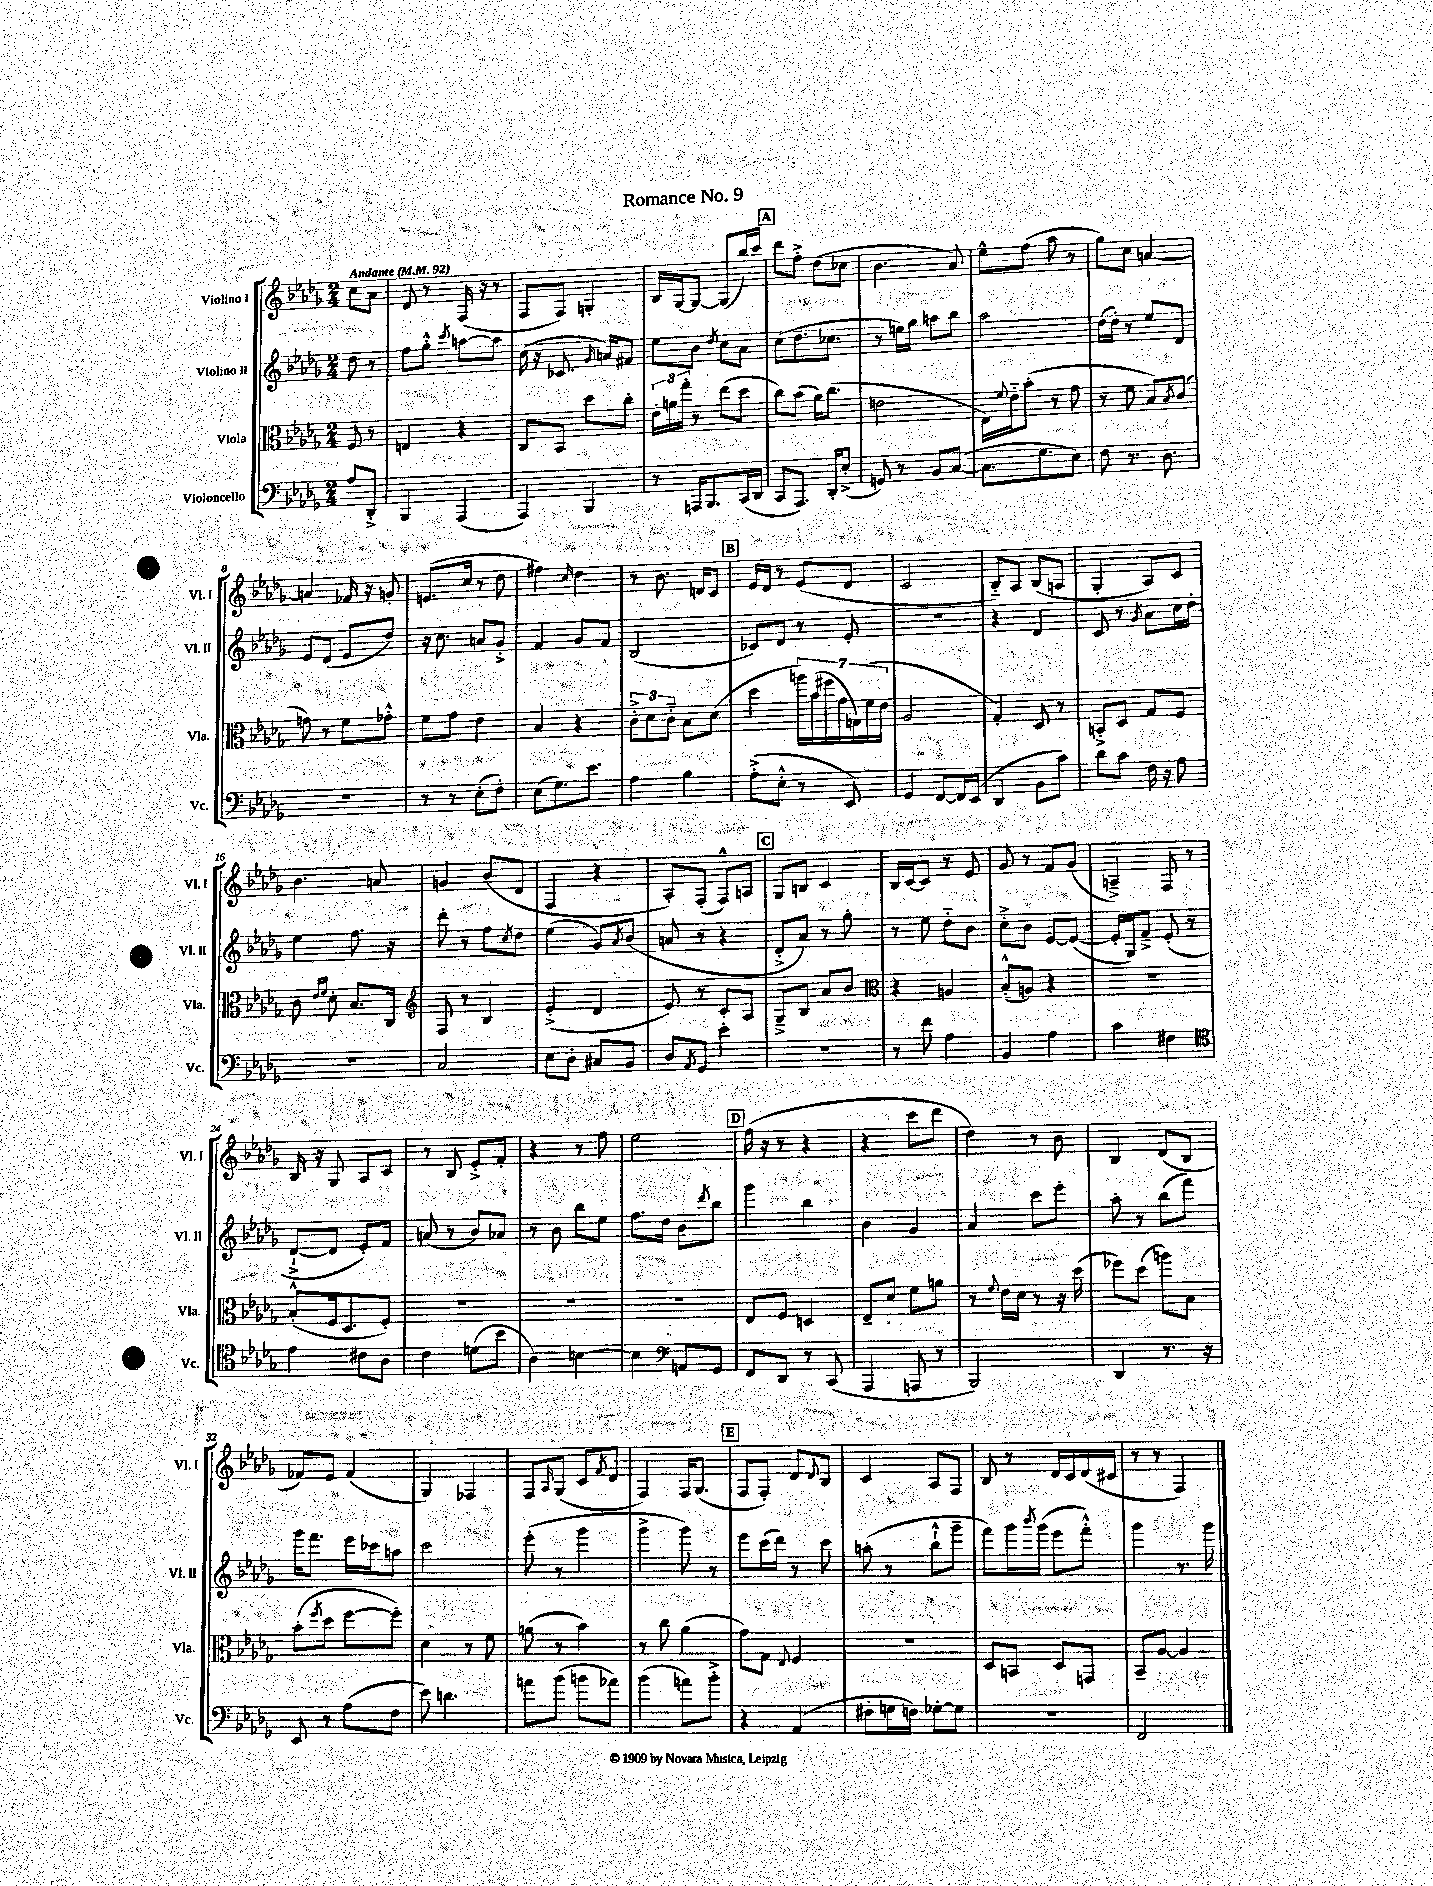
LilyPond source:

\header { title = "Romance No. 9" }
<<
\new StaffGroup <<
\new Staff = "s0" \with { instrumentName = "Violino I" shortInstrumentName = "Vl. I" } {
    \clef treble \key des \major \numericTimeSignature \time 2/4 \partial 4 \tempo "Andante" 4 = 92
    c''8 aes'8 |
    des'8 r8 f16( r16 r8 |
    f8 f8) g4-. |
    bes16 ges16~ ges8~ ges8( bes''16) c'''16 |
    \mark \markup { \box "A" } des'''8 f''8-.-> des''8( ces''8 |
    bes'4. aes'8) |
    ees''8-^ f''8( aes''8 r8 |
    ges''8) c''8 a'4~ |
    a'4 fes'16 r16 g'8-. |
    e'8.( c''16 r8 des''8 |
    fis''4) \grace { c''16 } des''4 |
    r8 bes'8. d'16 c'8 |
    \mark \markup { \box "B" } ees'16 des'16 r8 ees'8( des'8 |
    c'2 |
    bes8-_) aes8 bes8( a8 |
    ges4-. aes8) c'8 |
    bes'4. a'8 |
    g'4 bes'8( des'8 |
    f4 r4 |
    aes8-.) f8-.( f8-^) a8 |
    \mark \markup { \box "C" } ges8 b8 c'4 |
    bes16 c'16~ c'8 r8 ees'8 |
    ges'8 r8 f'8 ges'8( |
    a4--->) f8 r8 |
    bes16 r16 ges8 aes8 c'8 |
    r8 bes8 ees'8-.-> f'8-. |
    r4 r8 f''8 |
    ees''2 |
    \mark \markup { \box "D" } f''16( r16 r8 r4 |
    r4 c'''8 des'''8 |
    des''4) r8 bes'8 |
    bes4 des'8( bes8 |
    fes'8) ees'8 fes'4( |
    ges4) fes4 |
    f8 \grace { aes16 } ges8( c'8 \acciaccatura { f'8 } des'8 |
    f4) f16 ges8.( |
    \mark \markup { \box "E" } f8 f8-.) des'8 \appoggiatura { des'8 } bes8 |
    c'4 aes8 f8 |
    bes8 r8 des'16 c'16 des'16( cis'16 |
    r8 r8 f4) \bar "|." |
}
\new Staff = "s1" \with { instrumentName = "Violino II" shortInstrumentName = "Vl. II" } {
    \clef treble \key des \major \numericTimeSignature \time 2/4 \partial 4
    des''8 r8 |
    f''8 ges''8-.-^ \acciaccatura { c'''8 } a''8~ a''8 |
    c''16( r16 ces'8. \grace { ges'16 } a'16) fis'8 |
    ees''8 bes'8 \acciaccatura { des''8 } c''8 aes'8 |
    \mark \markup { \box "A" } c''8( des''8. ces''8. |
    r8 e''16) ges''16 a''8 bes''8 |
    aes''2 |
    des''16( des''16-.) r8 ees''8 des'8 |
    ees'8 des'8( ees'8 des''8) |
    r16 c''8. a'8 ges'8-.-> |
    f'4 ges'8 f'8 |
    bes2( |
    \mark \markup { \box "B" } ces'8) des'8 r8 ees'8-. |
    R2 |
    r4 des'4 |
    c'8 r8 \acciaccatura { ges'8 } aes'8 c''16 des''16-. |
    ees''4 f''8. r16 |
    des'''8-. r8 f''8 \acciaccatura { c''8 } des''8 |
    ees''4( ges'8) \acciaccatura { aes'8 } bes'8( |
    a'8 r8 r4 |
    \mark \markup { \box "C" } des'8-.-> aes'8) r8 ges''8-. |
    r8 ees''8 des''8-_ bes'8 |
    c''8-.-> bes'8 ees'8~ ees'8~( |
    ees'16-. ges16) f'8---> ees'8-.( r8 |
    des'8~-!-> des'8 ees'8-.) f'8 |
    a'8( r8 bes'8) aes'8 |
    r8 bes'8 bes''8 ees''8 |
    f''8. des''16 bes'8 \acciaccatura { des'''8 } bes''8 |
    \mark \markup { \box "D" } ges'''4 bes''4 |
    bes'4 ges'4 |
    aes'4 c'''8 ees'''8-. |
    aes''8-. r8 bes''8( f'''8) |
    ges'''16 f'''8. ees'''16 ces'''16 a''8 |
    c'''2 |
    ees'''8-.( r8 ges'''4 |
    ges'''4-> ges'''8) r8 |
    \mark \markup { \box "E" } ees'''8 c'''16( des'''16) r8 c'''8 |
    a''8-.( r8 bes''8-!-^ ges'''8-- |
    f'''8) ges'''16 \acciaccatura { bes'''8 } ges'''16( ees'''8 f'''8-.-^) |
    ges'''4 r8. ges'''16 \bar "|." |
}
\new Staff = "s2" \with { instrumentName = "Viola" shortInstrumentName = "Vla." } {
    \clef alto \key des \major \numericTimeSignature \time 2/4 \partial 4
    f8 r8 |
    e4 r4 |
    c8 bes,8 des''8 c''8-. |
    \tuplet 3/2 { ees'16-. a'16 ges''16-. } r8 ees''8( des''8 |
    \mark \markup { \box "A" } c''8) bes'8( aes'16) c''8.( |
    e'2 |
    ees16) \appoggiatura { f'8 } ees'16-_ bes'8-.( r8 ges'8 |
    r8 f'8 bes8) \acciaccatura { bes8 } c'8( |
    g'8) r8 f'8 ges'8-.-^ |
    f'8 ges'8 ees'4 |
    bes4 r4 |
    \tuplet 3/2 { c'8-.-> des'8 c'8-_ } bes8 des'8( |
    \mark \markup { \box "B" } des''4 \tuplet 7/4 { a''16) bes'16( fis''16 ges'16 g16) f'16( ees'16 } |
    aes2 |
    ges4-.) des8 r8 |
    b,8-.-> des8 ges8 f8 |
    c'8 \grace { ees'16 f'16 } des'8-. bes8. c16 |
    \clef treble f8 r8 bes4 |
    ees'4-.->( des'4 |
    ees'8) r8 c'8-. aes8 |
    \mark \markup { \box "C" } ges8---> bes8 aes'8 bes'8 |
    \clef alto r4 a4 |
    bes8-.-^( a8) r4 |
    r2 |
    bes8-.-^( f16 des8. f8-.) |
    R2 |
    R2 |
    R2 |
    \mark \markup { \box "D" } ees8 f8 d4 |
    ees8-- des'8 f'8 a'8 |
    r8 \appoggiatura { f'8 } ees'16 des'16 r8 r16 des''16( |
    fes''8) des''8( a''8) bes8 |
    bes'8-.( \acciaccatura { f''8 } des''8 f''8~ f''8-.) |
    des'4 r8 f'8 |
    a'8( r8 bes'4) |
    r8 c''8 aes'4( |
    \mark \markup { \box "E" } ges'8) ges8 \appoggiatura { ees8 } f4 |
    r2 |
    des8 b,8 des8 g,8 |
    bes,8-- aes8~ aes4 \bar "|." |
}
\new Staff = "s3" \with { instrumentName = "Violoncello" shortInstrumentName = "Vc." } {
    \clef bass \key des \major \numericTimeSignature \time 2/4 \partial 4
    aes8 des,8-.-> |
    bes,,4 aes,,4( |
    aes,,4) bes,,4 |
    r8 a,,16 bes,,8. c,16( des,16 |
    \mark \markup { \box "A" } c,8 aes,,8.) des,16-. ees8-.->( |
    g,8) r8 bes,8 c8~( |
    c8. ges8. ees8) |
    f8 r8. des8. |
    r2 |
    r8 r8 ees8-.( f8-.) |
    ees8( ges8.) ees'8. |
    aes4 bes4 |
    \mark \markup { \box "B" } aes8-.->( ees8-.-^ r8 ees,8) |
    ges,4 f,8~ f,16 ees,16( |
    des,4 bes,8 c'8) |
    des'8 c'8 f16 r16 aes8 |
    R2 |
    c2 |
    ees8 des8-. cis8 bes,8 |
    des8 \acciaccatura { aes,8 } ges,8 ees'4-. |
    \mark \markup { \box "C" } R2 |
    r8 f'8 aes4 |
    bes,4 aes4 |
    c'4 fis4 |
    \clef tenor ees'4 cis'8 aes8 |
    c'4 d'8( bes'8 |
    aes4) b4~ |
    b4 \clef bass a,8 ges,8 |
    \mark \markup { \box "D" } f,8 des,8 r8 c,8( |
    aes,,4 a,,8 r8 |
    bes,,2) |
    des,4 r8. r16 |
    ees,8 r8 aes8( f8 |
    ees'8) d'4. |
    a'8 bes'8( b'8 aes'8) |
    bes'4( a'8) bes'8-.-> |
    \mark \markup { \box "E" } r4 aes,4( |
    fis8-. g16 f16) ges8~-. ges8 |
    r2 |
    f,2 \bar "|." |
}
>>
>>
